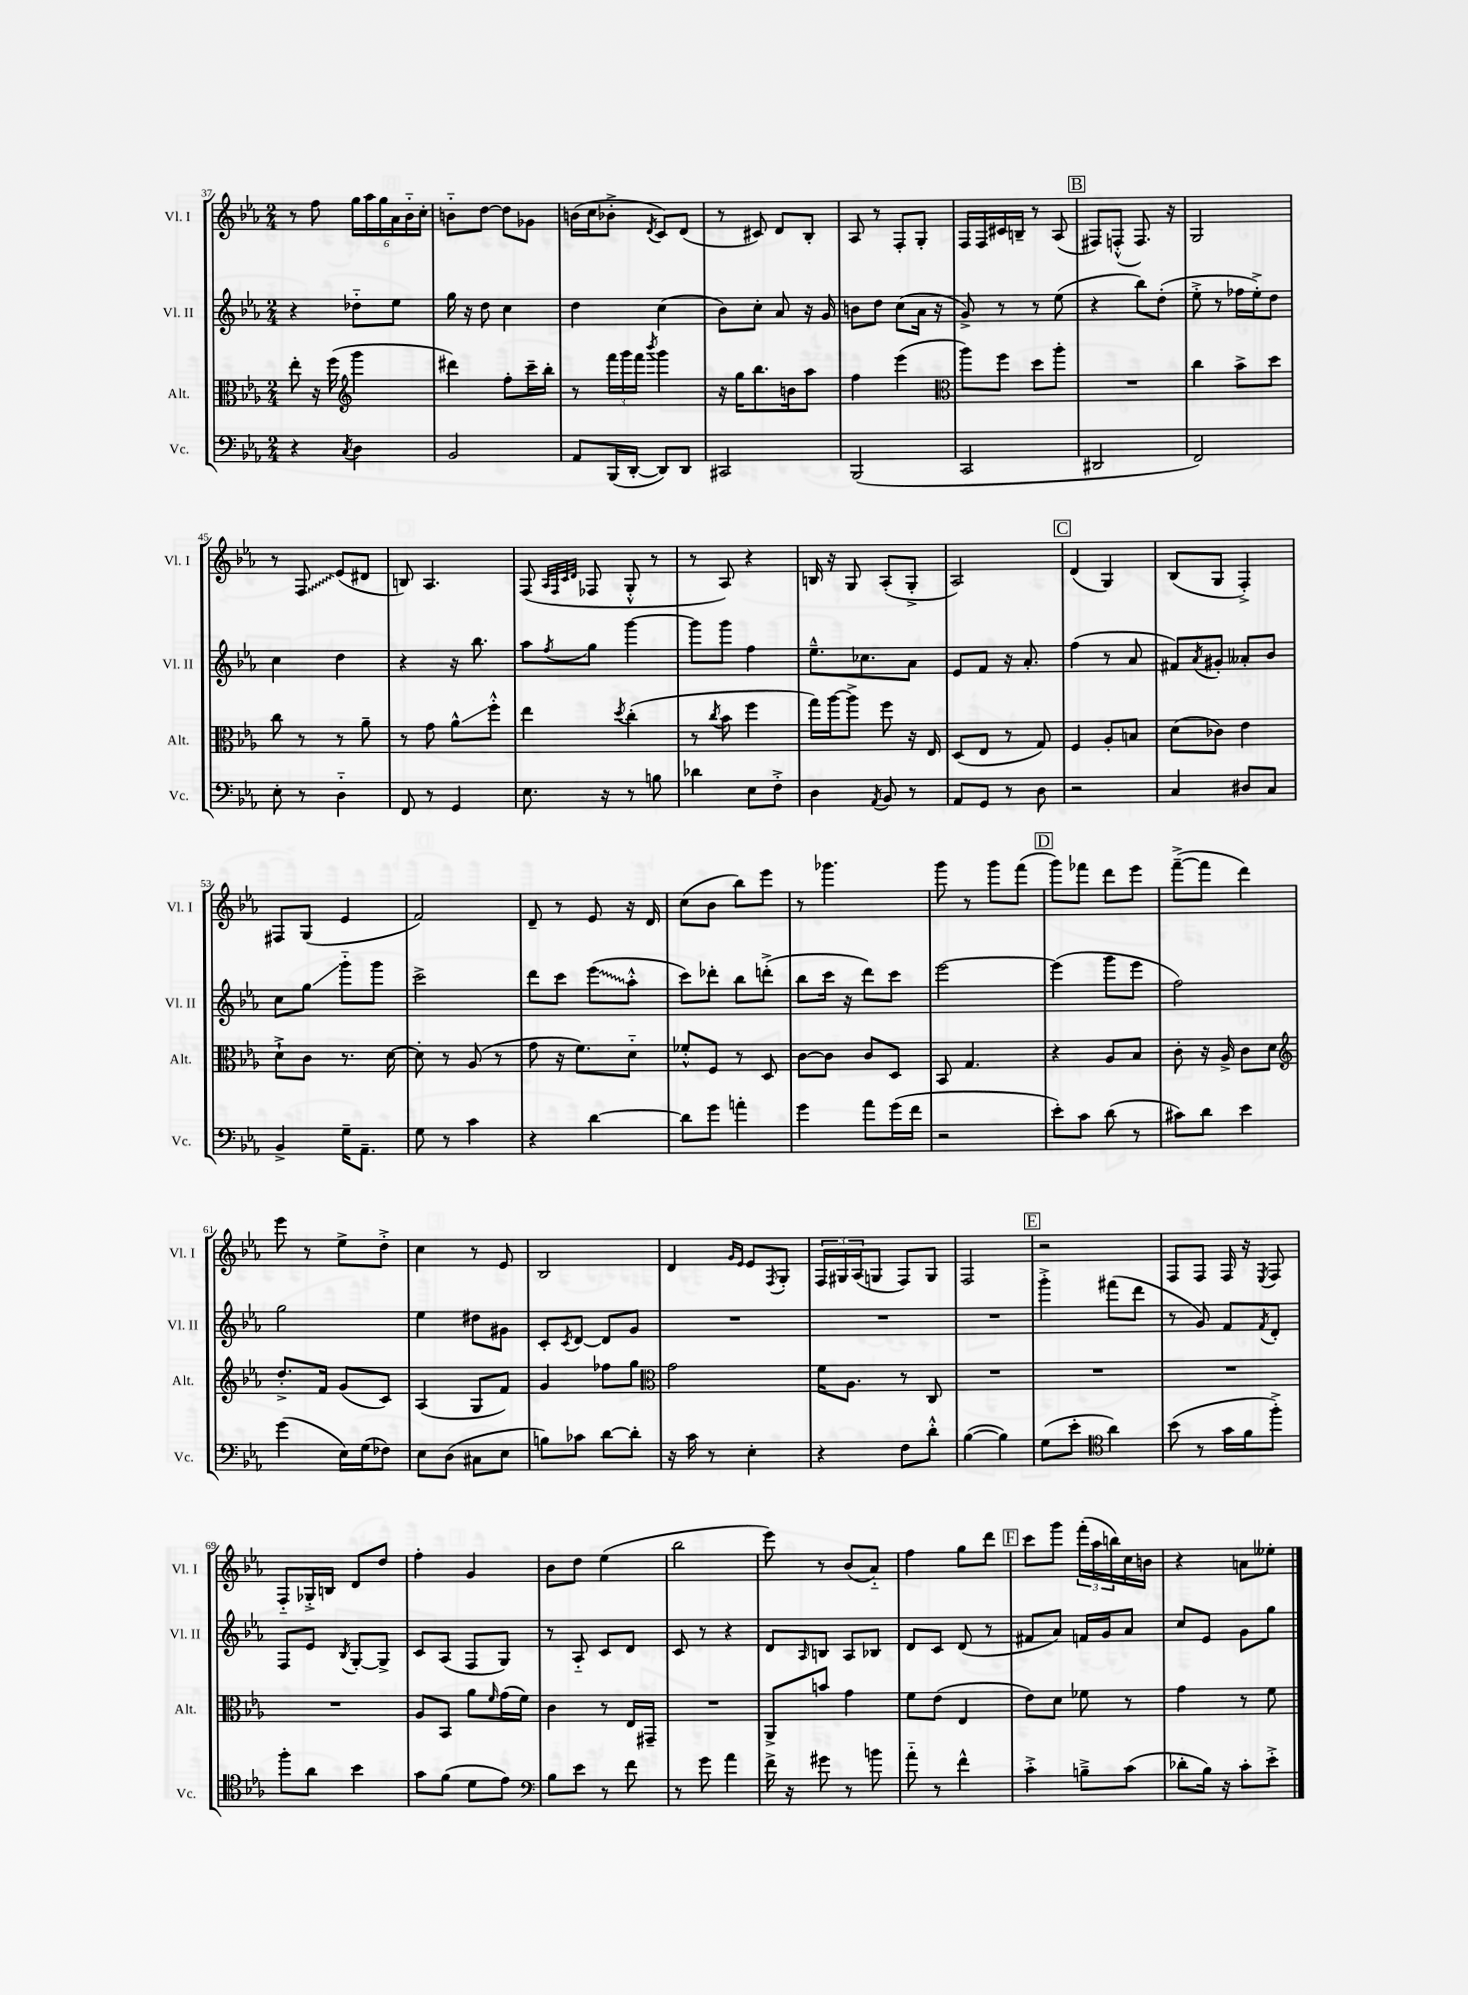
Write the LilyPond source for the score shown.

<<
\new StaffGroup <<
\new Staff = "s0" \with { instrumentName = "Vl. I" shortInstrumentName = "Vl. I" } {
    \clef treble \key ees \major \numericTimeSignature \time 2/4
    r8 f''8 \tuplet 6/4 { g''16 aes''16 g''16 aes'16 bes'16-_ c''16-. } |
    b'8-_ d''8~ d''8 ges'8 |
    b'16( c''16 bes'8-.-> \acciaccatura { d'8 } c'8) d'8( |
    r8 cis'8) d'8 bes8-. |
    aes8 r8 f8-. g8-. |
    f16 f16 cis'16 b16-- r8 aes8( |
    \mark \markup { \box "B" } fis8) f8-.-^( f8.) r16 |
    g2 |
    r8 \once \override Glissando.style = #'zigzag f8\glissando ees'8( dis'8 |
    b8) aes4. |
    f8( \grace { aes32 f32 c'32 d'32 } fes8 g8-.-^ r8 |
    r8 aes8) r4 |
    b16 r16 g8 aes8-.( g8-.-> |
    aes2) |
    \mark \markup { \box "C" } d'4( g4) |
    bes8( g8 f4-.->) |
    fis8 g8( ees'4 |
    f'2) |
    d'8-- r8 ees'8 r16 d'16 |
    c''8( bes'8 bes''8) ees'''8 |
    r8 ges'''4. |
    g'''8 r8 g'''8 f'''8( |
    \mark \markup { \box "D" } g'''8) fes'''8 d'''8 ees'''8 |
    f'''8~--->( f'''8 d'''4) |
    ees'''8 r8 ees''8-> d''8-.-> |
    c''4 r8 ees'8 |
    bes2 |
    d'4 \grace { g'16 ees'16 } ees'8 \acciaccatura { f8 } g8-. |
    \tuplet 3/2 { f16 gis16 aes16( } g8 f8) g8 |
    f2 |
    \mark \markup { \box "E" } r2 |
    f8 f8 f16 r16 \acciaccatura { ees8 } f8 |
    f8-_ ges16-.-> b16 d'8 d''8 |
    f''4-. g'4 |
    bes'8 d''8 ees''4( |
    bes''2 |
    ees'''8) r8 bes'8( aes'8-_) |
    f''4 g''8 d'''8 |
    \mark \markup { \box "F" } c'''8 g'''8 \tuplet 3/2 { f'''16-.( aes''16 b''16) } c''16 b'16 |
    r4 a'8 eeses''8-. \bar "|." |
}
\new Staff = "s1" \with { instrumentName = "Vl. II" shortInstrumentName = "Vl. II" } {
    \clef treble \key ees \major \numericTimeSignature \time 2/4
    r4 des''8-_ ees''8 |
    g''16 r16 d''8 c''4 |
    d''4 c''4( |
    bes'8) c''8-. aes'8 r16 g'16 |
    b'8 d''8 c''8( aes'16 r16 |
    g'8->) r8 r8 ees''8( |
    \mark \markup { \box "B" } r4 bes''8) d''8-.( |
    ees''8-.-> r8 fes''16 ees''16-.->) d''8 |
    c''4 d''4 |
    r4 r16 bes''8. |
    aes''8 \acciaccatura { f''8 } g''8 g'''4~ |
    g'''8 g'''8 f''4 |
    ees''8.---^ ces''8. aes'8 |
    ees'8 f'8 r16 aes'8.-. |
    \mark \markup { \box "C" } f''4( r8 aes'8 |
    fis'8) \acciaccatura { aes'8 } gis'8-. aeses'8-. bes'8 |
    c''8 g''8\glissando g'''8-_ g'''8 |
    c'''2-> |
    d'''8 c'''8 \once \override Glissando.style = #'zigzag ees'''8\glissando( aes''8-.-^ |
    c'''8) des'''8-. bes''8 d'''8-.->( |
    bes''8 c'''16 r16 d'''8) c'''8 |
    ees'''2~ |
    \mark \markup { \box "D" } ees'''4( g'''8 ees'''8 |
    f''2) |
    g''2 |
    ees''4 dis''8 gis'8 |
    c'8-. \acciaccatura { c'8 } d'8~ d'8 g'8 |
    R2 |
    R2 |
    R2 |
    \mark \markup { \box "E" } g'''4-.-> fis'''8( d'''8 |
    r8 g'8) f'8 \acciaccatura { f'8 } d'8-. |
    f8 ees'8 \acciaccatura { bes8 } g8~-. g8-> |
    c'8 aes8( f8 g8) |
    r8 aes8-_ c'8 d'8 |
    c'8 r8 r4 |
    d'8 \grace { aes16 } b8 aes8 bes8 |
    d'8 c'8 d'8( r8 |
    \mark \markup { \box "F" } fis'8 aes'8) f'16 g'16 aes'8 |
    c''8 ees'8 g'8 g''8 \bar "|." |
}
\new Staff = "s2" \with { instrumentName = "Alt." shortInstrumentName = "Alt." } {
    \clef alto \key ees \major \numericTimeSignature \time 2/4
    ees''8-. r16 f''16( \clef treble g'''4 |
    dis'''4) f''8-. c'''16-- bes''16-. |
    r8 \tuplet 3/2 { f'''16 g'''16 f'''16 } \acciaccatura { bes'''8 } g'''4 |
    r16 g''16 bes''8. b'16 aes''8 |
    f''4 ees'''4( |
    \clef alto aes''8) f''8 d''8 aes''8-. |
    \mark \markup { \box "B" } R2 |
    c''4 bes'8-> d''8 |
    c''8 r8 r8 aes'8-- |
    r8 g'8 aes'8-^\glissando f''8-.-^ |
    ees''4 \acciaccatura { d''8 } c''4-.( |
    r8 \acciaccatura { c''8 } bes'8 f''4 |
    g''16) aes''16~ aes''8-> f''8 r16 ees16 |
    d8( ees8 r8 g8) |
    \mark \markup { \box "C" } f4 aes8-. b8 |
    d'8( ces'8) ees'4 |
    d'8-!-> c'8 r8. d'16~ |
    d'8-. r8 aes8( r8 |
    g'8 r16 f'8.) d'8-_ |
    fes'8-.-^ f8 r8 d8 |
    c'8~ c'8 c'8 d8 |
    bes,8 g4. |
    \mark \markup { \box "D" } r4 aes8 bes8 |
    c'8-. r16 aes16-> c'8 d'8 |
    \clef treble d''8.-.-> f'16 g'8( c'8) |
    aes4( g8 f'8) |
    g'4 fes''8 g''8 |
    \clef alto g'2 |
    f'16 aes8. r8 c8 |
    R2 |
    \mark \markup { \box "E" } R2 |
    R2 |
    R2 |
    aes8 bes,8 aes'8 \grace { f'16 } g'16( f'16) |
    c'4 r8 ees16 gis,16-- |
    R2 |
    aes,8-> b'8 g'4 |
    f'8 ees'8( ees4 |
    \mark \markup { \box "F" } ees'8) d'8 fes'8 r8 |
    g'4 r8 f'8 \bar "|." |
}
\new Staff = "s3" \with { instrumentName = "Vc." shortInstrumentName = "Vc." } {
    \clef bass \key ees \major \numericTimeSignature \time 2/4
    r4 \acciaccatura { c8 } d4 |
    bes,2 |
    aes,8 bes,,16( d,16~-. d,8) d,8 |
    cis,2 |
    bes,,2( |
    c,2 |
    \mark \markup { \box "B" } dis,2 |
    f,2) |
    ees8-. r8 d4-_ |
    f,8 r8 g,4 |
    ees8. r16 r8 b8 |
    des'4 ees8 f8-.-> |
    d4 \acciaccatura { aes,8 } bes,8 r8 |
    aes,8 g,8 r8 d8 |
    \mark \markup { \box "C" } r2 |
    c4 dis8 c8 |
    bes,4-> g16-- aes,8.-- |
    g8 r8 c'4 |
    r4 d'4~ |
    d'8 g'8 a'4-. |
    g'4 aes'8 g'16( f'16 |
    r2 |
    \mark \markup { \box "D" } ees'8-.) c'8 d'8( r8 |
    cis'8) d'8 ees'4 |
    g'4( ees16) g16( fes8) |
    ees8 d8( cis8 ees8 |
    b8) ces'8 d'8~ d'8-. |
    r16 c'16 r8 ees4-. |
    r4 f8 d'8-.-^ |
    bes4~( bes4) |
    \mark \markup { \box "E" } g8( ees'8-. \clef tenor aes'4) |
    bes'8( r8 g'16 f'16 f''8-.->) |
    f''8-. aes'8 bes'4 |
    g'8 f'8( d'8 ees'8) |
    \clef bass bes8 ees'8 r8 f'8 |
    r8 g'8 aes'4 |
    f'16-> r16 gis'8 r8 b'8 |
    aes'8-_ r8 f'4-^ |
    \mark \markup { \box "F" } c'4-.-> b8---> c'8( |
    des'8-. bes16) r16 c'8-. ees'8-.-> \bar "|." |
}
>>
>>
\layout { \context { \Score currentBarNumber = #37 } }
